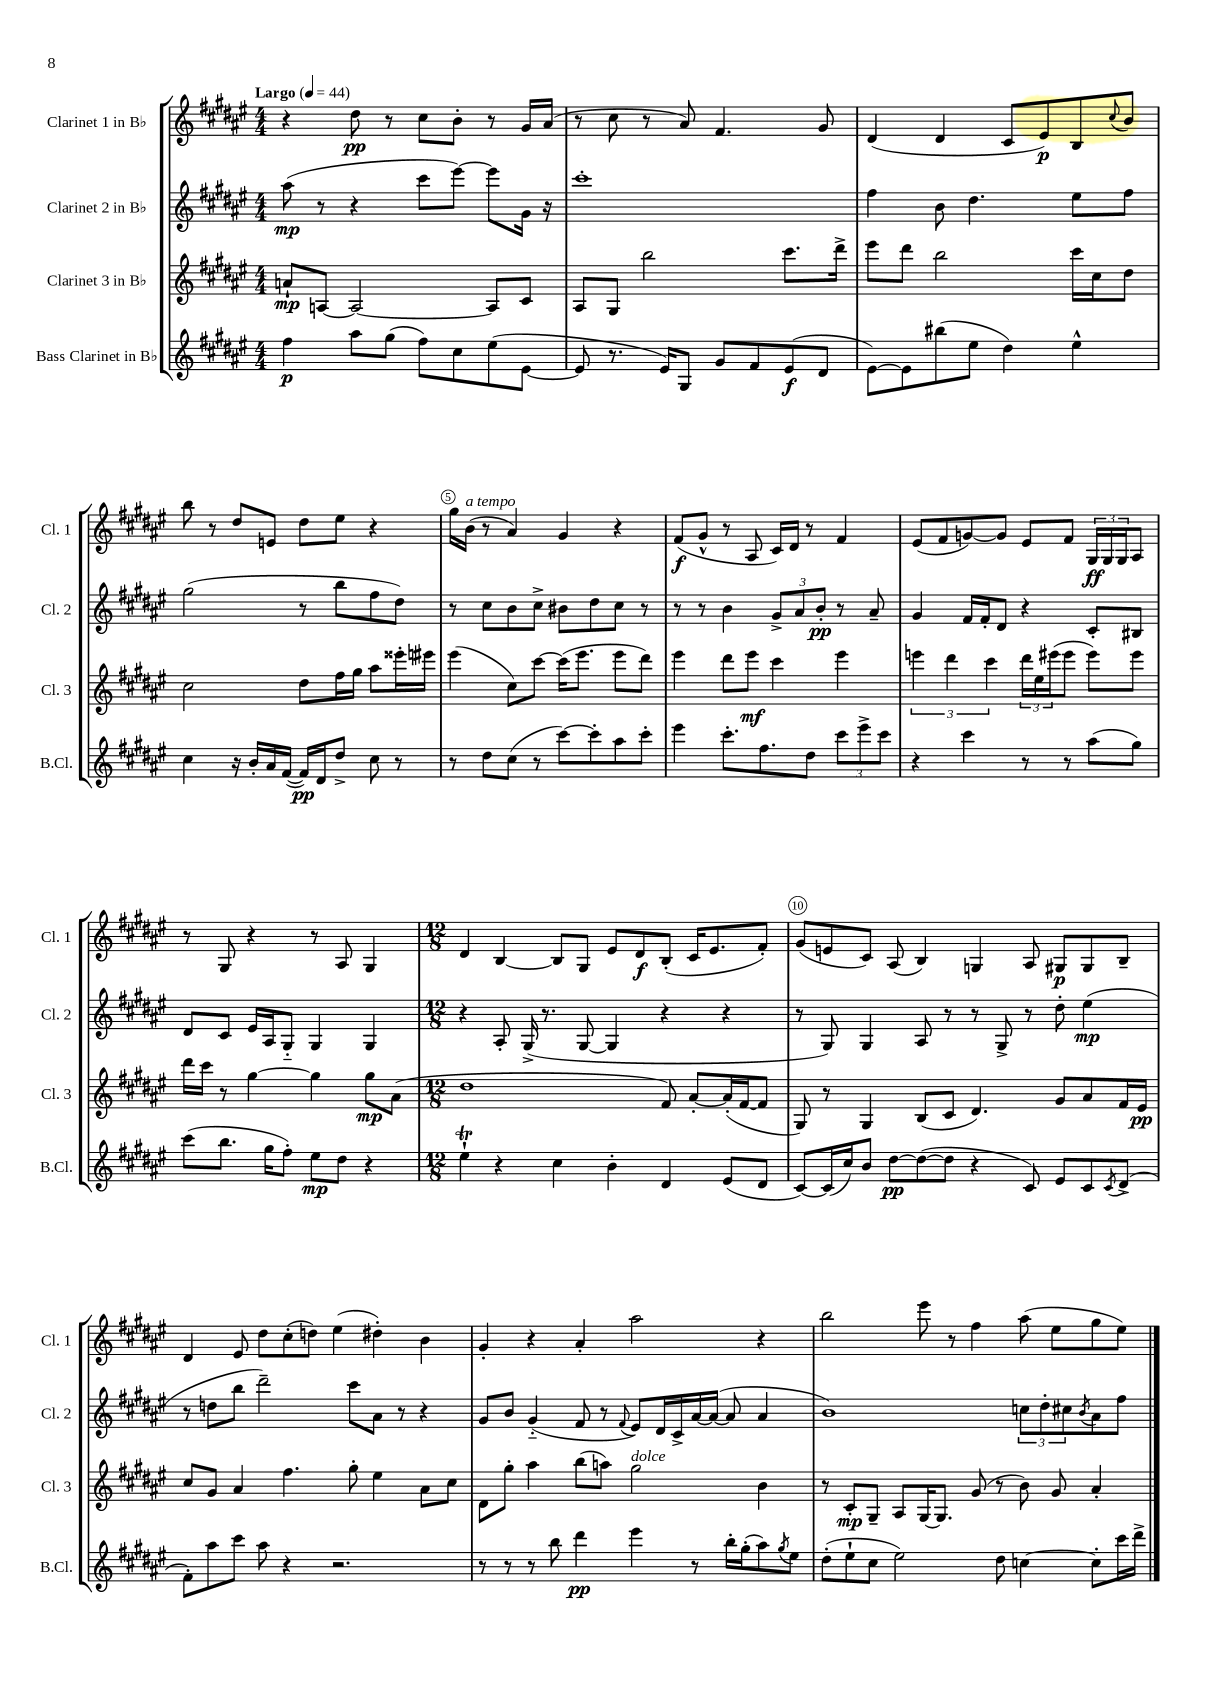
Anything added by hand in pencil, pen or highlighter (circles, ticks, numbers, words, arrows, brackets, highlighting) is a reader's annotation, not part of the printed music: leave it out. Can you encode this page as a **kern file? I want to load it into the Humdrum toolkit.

**kern	**kern	**kern	**kern
*staff4	*staff3	*staff2	*staff1
*clefG2	*clefG2	*clefG2	*clefG2
*k[f#c#g#d#a#e#]	*k[f#c#g#d#a#e#]	*k[f#c#g#d#a#e#]	*k[f#c#g#d#a#e#]
*M4/4	*M4/4	*M4/4	*M4/4
*MM44	*MM44	*MM44	*MM44
4ff#	8a`	(8aa#	4r
.	[8A	8r	.
8aa#	2A_	4r	8dd#
(8gg#	.	.	8r
8ff#)	.	8ccc#	8cc#
8cc#	.	[8eee#)	8b'
(8ee#	8A]	8eee#]	8r
[8e#	8c#	16g#	16g#
.	.	16r	(16a#
=	=	=	=
8e#]	8A#	1ccc#'	8r
8.r	8G#	.	8cc#
.	2bb	.	8r
16e#)	.	.	.
8G#	.	.	8a#)
8g#	.	.	4.f#
8f#	.	.	.
(8e#	8.ccc#	.	.
8d#	.	.	8g#
.	16ddd#^	.	.
=	=	=	=
[8e#)	8eee#	4ff#	(4d#
8e#]	8ddd#	.	.
(8bb#	2bb	8b	4d#
8ee#	.	4.dd#	.
4dd#)	.	.	8c#
.	.	.	8e#)
4ee#^^	16ccc#	8ee#	8B
.	16cc#	.	.
.	.	.	8qqcc#
.	8dd#	8ff#	8b
=	=	=	=
4cc#	2cc#	(2gg#	8bb
.	.	.	8r
16r	.	.	8dd#
16b'	.	.	.
16a#	.	.	8e
([16f#	.	.	.
16f#])	8dd#	8r	8dd#
16d#	.	.	.
8dd#^	16ff#	8bb	8ee#
.	16gg#	.	.
8cc#	8aa#	8ff#	4r
8r	16eee##'	8dd#)	.
.	16eee#	.	.
=	=	=	=
8r	(4eee#	8r	16gg#
.	.	.	(16b
8dd#	.	8cc#	8r
(8cc#	8cc#)	8b	4a#)
8r	[8ccc#	8cc#^	.
[8ccc#)	(16ccc#]	8b#	4g#
.	8.eee#	.	.
8ccc#']	.	8dd#	.
8aa#	8eee#	8cc#	4r
8ccc#'	8ddd#)	8r	.
=	=	=	=
4eee#	4eee#	8r	(8f#
.	.	8r	8g#^^
8.ccc#'	8ddd#	4b	8r
.	8eee#	.	8A#
8.ff#	.	.	.
.	4ccc#	12g#^	16c#)
.	.	.	16d#
.	.	12a#	.
8dd#	.	.	8r
.	.	12b'	.
12ccc#	4eee#	8r	4f#
12eee#^	.	.	.
.	.	8a#~	.
12ccc#	.	.	.
=	=	=	=
4r	6eee	4g#	(8e#
.	.	.	8f#
.	6ddd#	.	.
4ccc#	.	16f#	[8g)
.	.	16f#'	.
.	6ccc#	.	.
.	.	8d#	8g]
8r	24ddd#	4r	8e#
.	24ee#	.	.
.	(24eee#	.	.
8r	8eee#	.	8f#
(8aa#	8eee#)	8c#'	24G#
.	.	.	24G#
.	.	.	24G#
8gg#)	8eee#	8B#	8A#
=	=	=	=
(8ccc#	16ddd#	8d#	8r
.	16ccc#	.	.
8.bb	8r	8c#	8G#
.	[4gg#	16e#	4r
16gg#	.	16A#	.
8ff#')	.	8G#'~	.
8ee#	4gg#]	4G#	8r
8dd#	.	.	8A#
4r	8gg#	4G#	4G#
.	(8a#	.	.
=	=	=	=
*M12/8	*M12/8	*M12/8	*M12/8
4ee#`	1dd#	4r	4d#
4r	.	8A#'	[4B
.	.	(16G#^	.
.	.	8.r	.
4cc#	.	.	8B]
.	.	[8G#	8G#
4b'	.	4G#]	8e#
.	.	.	8d#
4d#	8f#)	4r	(8B'
.	[8a#'	.	16c#
.	.	.	8.e#
(8e#	(16a#']	4r	.
.	[16f#	.	.
8d#	8f#]	.	8f#')
=	=	=	=
[8c#)	8G#)	8r	(8g#
(16c#]	8r	8G#)	8e
16cc#)	.	.	.
8b	4G#	4G#	8c#)
[8dd#	.	.	(8A#
(8dd#_	(8B	8A#	4B)
8dd#]	8c#	8r	.
4r	4.d#)	8r	4G
.	.	8G#^	.
8c#)	.	8r	8A#
8e#	8g#	8dd#'	8G#
8c#	8a#	(4ee#	8G#
8qc#	.	.	.
(8d#^	16f#	.	8B~
.	16e#	.	.
=	=	=	=
8f#')	8cc#	8r	4d#
8aa#	8g#	8dd	.
8ccc#	4a#	8bb	8e#
8aa#	.	2ddd#~)	8dd#
4r	4.ff#	.	(8cc#'
.	.	.	8dd)
2.r	.	.	(4ee#
.	8gg#'	8ccc#	.
.	4ee#	8a#	4dd#')
.	.	8r	.
.	8a#	4r	4b
.	8cc#	.	.
=	=	=	=
8r	8d#	8g#	4g#'
8r	8gg#'	8b	.
8r	4aa#	(4g#'~	4r
8bb	.	.	.
4ddd#	(8bb	8f#	4a#'
.	8aa)	8r	.
.	.	8qqf#	.
4eee#	2gg#	8e#)	2aa#
.	.	16d#	.
.	.	16c#^	.
8r	.	[16a#	.
.	.	(16a#_	.
16bb'	.	8a#]	.
(16gg#'	.	.	.
8aa#)	4b	4a#	4r
8qgg#	.	.	.
8ee#	.	.	.
=	=	=	=
(8dd#'	8r	1b)	2bb
8ee#`	8c#'	.	.
8cc#	8G#~	.	.
2ee#)	8A#	.	.
.	[16G#	.	8eee#
.	8.G#]	.	.
.	.	.	8r
.	(8g#	.	4ff#
8dd#	8r	.	.
[4cc	8b)	12cc	(8aa#
.	.	12dd#'	.
.	8g#	.	8ee#
.	.	12cc#	.
.	.	8qb	.
8cc']	4a#'	8a#	8gg#
16ccc#	.	8ff#	8ee#)
16ddd#^	.	.	.
==	==	==	==
*-	*-	*-	*-
